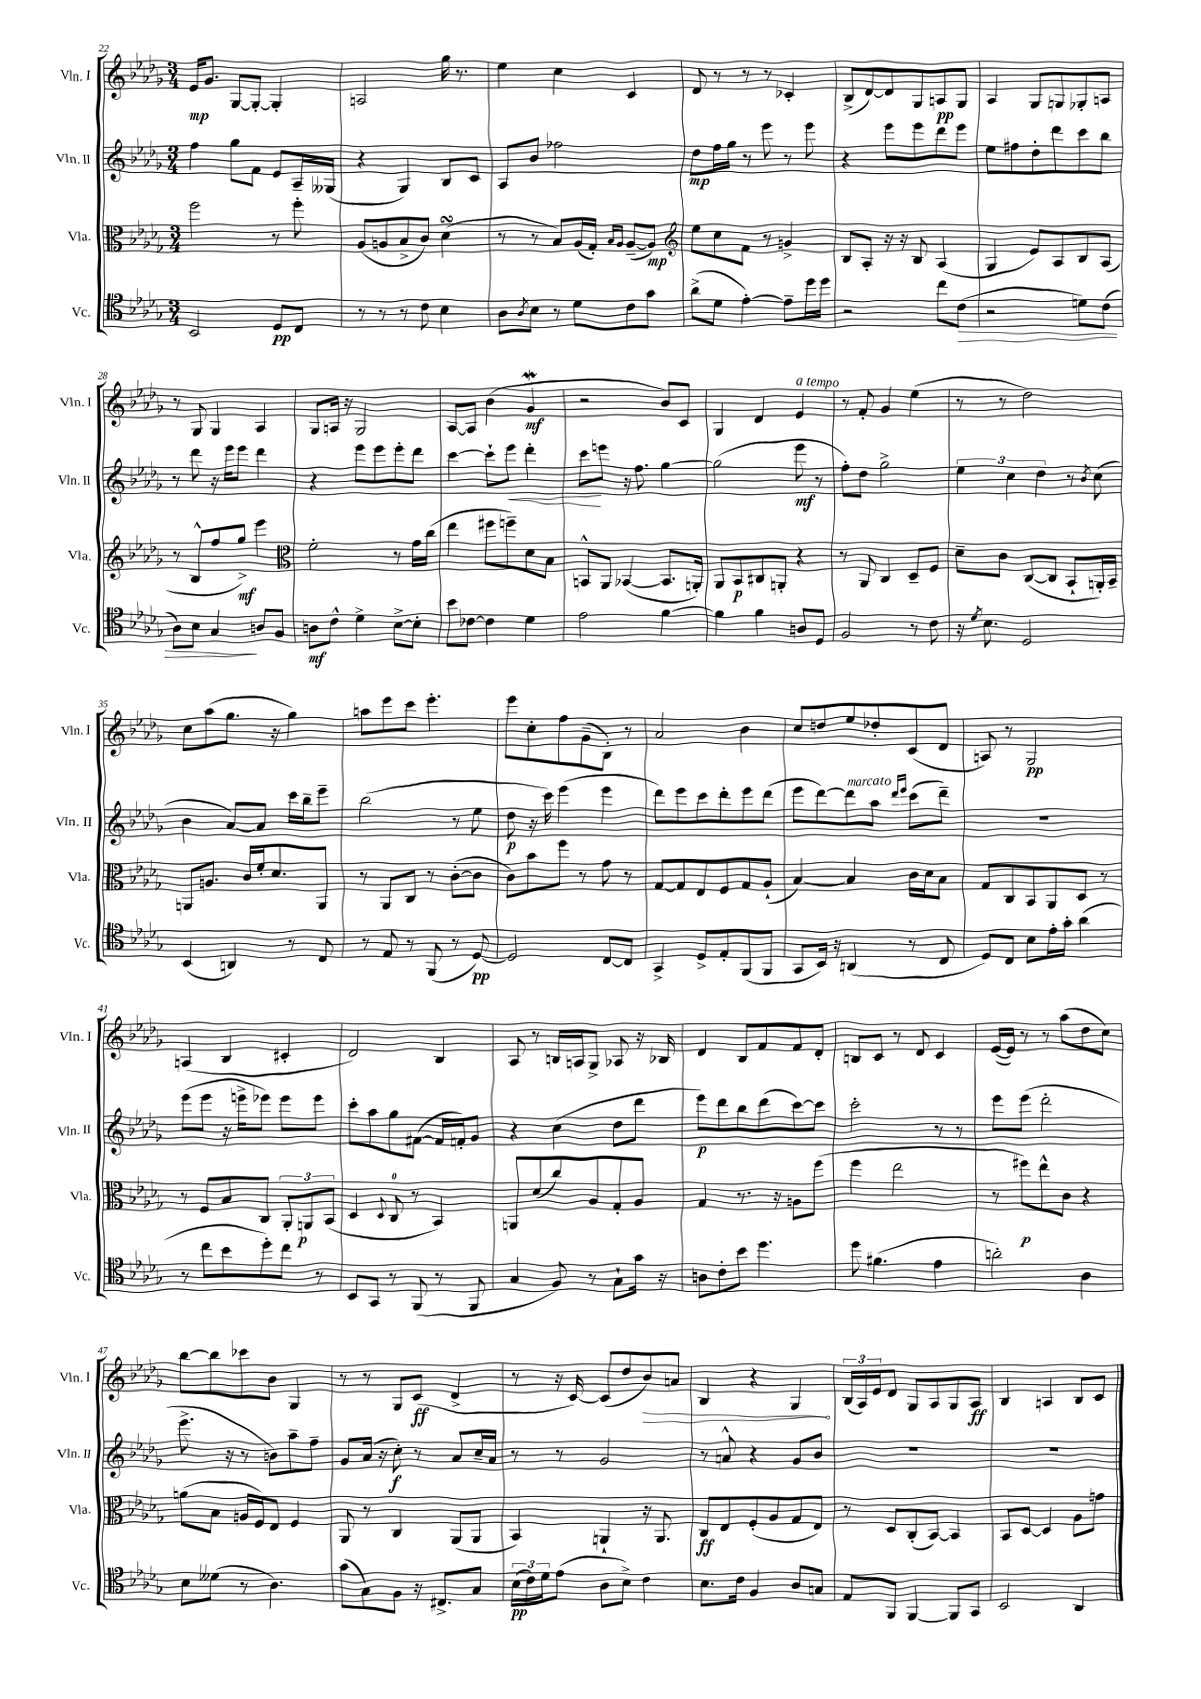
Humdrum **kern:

**kern	**dynam	**kern	**dynam	**kern	**dynam	**kern	**dynam
*part4	*part4	*part3	*part3	*part2	*part2	*part1	*part1
*staff4	*staff4	*staff3	*staff3	*staff2	*staff2	*staff1	*staff1
*I"Vc.	*	*I"Vla.	*	*I"Vln. II	*	*I"Vln. I	*
*I'Vc.	*	*I'Vla.	*	*I'Vln. II	*	*I'Vln. I	*
*clefC4	*	*clefC3	*	*clefG2	*	*clefG2	*
*k[b-e-a-d-g-]	*	*k[b-e-a-d-g-]	*	*k[b-e-a-d-g-]	*	*k[b-e-a-d-g-]	*
*M3/4	*	*M3/4	*	*M3/4	*	*M3/4	*
=22	=22	=22	=22	=22	=22	=22	=22
2BB-/	.	2ff\	.	4ff\	.	16e-/KL	mp
.	.	.	.	.	.	8.g-/J	.
.	.	.	.	8gg-\L	.	[8G-/L	.
.	.	.	.	8f\J	.	8G-'/J_	.
8D-/L	pp	8r	.	8e-/L	.	4G-'/]	.
8C/J	.	8ff'\	.	16A-~/L	.	.	.
.	.	.	.	(16G--X/JJ	.	.	.
=23	=23	=23	=23	=23	=23	=23	=23
8r	.	(8A-/L	.	4r	.	2An/	.
8r	.	8An/	.	.	.	.	.
8r	.	8B-^/	.	4G-/)	.	.	.
8c\	.	8c/J)	.	.	.	.	.
4B-\	.	(4d-sSSs\	.	8B-/L	.	16gg-\	.
.	.	.	.	.	.	8.r	.
.	.	.	.	8c/J	.	.	.
=24	=24	=24	=24	=24	=24	=24	=24
8A-\L	.	8r	.	8A-/L	.	4ee-\	.
8qA-/	.	.	.	.	.	.	.
8B-\J	.	8r	.	8b-/J	.	.	.
8r	.	8B-/L)	.	2ff-X\	.	4cc\	.
8d-\L	.	(16A-/L	.	.	.	.	.
.	.	16G-'/JJ)	.	.	.	.	.
.	.	16qqB-/LL	.	.	.	.	.
.	.	16qqA-/JJ	.	.	.	.	.
8c\	.	([8A-~/L	.	.	.	4c/	.
8g-\J	.	8A-/J])	mp	.	.	.	.
=25	=25	=25	=25	=25	=25	=25	=25
*	*	*clefG2	*	*	*	*	*
(8a-^\L	.	8ee-\L	.	8dd-\L	mp	8d-/	.
8d-\J	.	8cc\	.	16ff\L	.	8r	.
.	.	.	.	16gg-\JJ	.	.	.
[4e-'\)	.	8f\J	.	8r	.	8r	.
.	.	8r	.	8eee-\	.	8r	.
8e-~\L]	.	4gn^/	.	8r	.	4c-X'/	.
16dd-\L	.	.	.	8eee-\	.	.	.
16dd-\JJ	.	.	.	.	.	.	.
=26	=26	=26	=26	=26	=26	=26	=26
2r	.	8B-/L	.	4r	.	(8B-^/L	.
.	.	8A-'/J	.	.	.	[8d-/)	.
.	.	16r	.	8eee-\L	.	8d-/]	.
.	.	16r	.	.	.	.	.
.	.	8B-/	.	8eee-\	.	8G-/	.
8cc\L	.	(4A-/	.	8ddd-\	.	8An/	pp
!	!LO:HP:b	!	!	!	!	!	!
(8c\J	>	.	.	8eee-\J	.	8G-/J	.
=27	=27	=27	=27	=27	=27	=27	=27
2r	.	4G-/	.	8ee-\L	.	4A-/	.
.	.	.	.	8ff#X\	.	.	.
.	.	8e-/L)	.	8dd-'\	.	8G-/L	.
.	.	8A-/	.	8ddd-\	.	8Gn/	.
8dn\L)	.	8B-/	.	8ccc\	.	8G-X'/	.
(8c\J	.	(8A-/J	.	8bb-\J	.	8An/J	.
!!LO:LB:g=z
=28	=28	=28	=28	=28	=28	=28	=28
8A-\L)	.	8r	.	8r	.	8r	.
8B-\J	.	8B-^^/L	.	8ddd-\	.	8G-/	.
4G-/	.	8ff/	.	16r	.	4G-/	.
.	.	.	.	16eee-\KL	.	.	.
.	.	8gg-^/J)	mf	8eee-\J	.	.	.
8An/L	]	4eee-\	.	4ddd-\	.	4A-/	.
8F/J	.	.	.	.	.	.	.
=29	=29	=29	=29	=29	=29	=29	=29
*	*	*clefC3	*	*	*	*	*
8An\L	mf	2f'\	.	4r	.	8G-/L	.
8c^^\J	.	.	.	.	.	16An/Jk	.
.	.	.	.	.	.	16r	.
4d-^\	.	.	.	8eee-\L	.	2G-/	.
.	.	.	.	8eee-\	.	.	.
[8B-^\L	.	8r	.	8eee-'\	.	.	.
8B-'\J]	.	16g-\LL	.	8ddd-\J	.	.	.
.	.	(16cc\JJ	.	.	.	.	.
=30	=30	=30	=30	=30	=30	=30	=30
8b-\L	.	4ee-\	.	[4ccc\	.	[8A-/L	.
[8c-X\J	.	.	.	.	.	8A-/J]	.
4c-\]	.	8ff#X\L	.	8ccc`\L]	.	(4b-\	.
!	!	!	!	!	!LO:HP:b	!	!
.	.	8ffn~\)	.	8eee-\J	<	.	.
4d-\	.	8d-\	.	4ddd-'\	.	4g-w/	mf
.	.	8B-\J	.	.	.	.	.
=31	=31	=31	=31	=31	=31	=31	=31
2e-\	.	8BBn^^/L	.	8ccc\L	.	2r	.
.	.	8AA-/J	.	8eeen\J	[	.	.
.	.	([4BB-X/	.	16r	.	.	.
.	.	.	.	8.ff\	.	.	.
[4f\	.	8.BB-/L]	.	[4gg-\	.	8b-/L)	.
.	.	.	.	.	.	8c/J	.
.	.	16AAn'/Jk)	.	.	.	.	.
=32	=32	=32	=32	=32	=32	=32	=32
4f\]	.	8AA-/L	.	(2gg-\]	.	4G-/	.
.	.	8BB-/	p	.	.	.	.
4f\	.	8C#X/	.	.	.	4d-/	.
.	.	8AAn'/J	.	.	.	.	.
!	!	!	!	!	!	!LO:TX:a:i:t=a tempo	!
8An/L	.	4r	.	8eee-\	mf	4e-/	.
8D-/J	.	.	.	8r	.	.	.
=33	=33	=33	=33	=33	=33	=33	=33
2F/	.	8r	.	8ff'\L)	.	8r	.
.	.	8AA-/	.	8dd-\J	.	8f'/	.
.	.	4C/	.	2gg-^\	.	4g-/	.
8r	.	8D-~/L	.	.	.	(4ee-\	.
8c\	.	8F/J	.	.	.	.	.
=34	=34	=34	=34	=34	=34	=34	=34
16r	.	8d-~\L	.	6ee-\	.	8r	.
8qd-/	.	.	.	.	.	.	.
8.B-\	.	.	.	.	.	.	.
.	.	8c\J	.	.	.	8r	.
.	.	.	.	6cc\	.	.	.
2D-/	.	([8C/L	.	.	.	2dd-\)	.
.	.	.	.	6dd-\	.	.	.
.	.	8C/J]	.	.	.	.	.
.	.	8BB-`/L	.	8r	.	.	.
.	.	.	.	8qb-/	.	.	.
.	.	16AAn'/L)	.	(8cc\	.	.	.
.	.	16BB-~/JJ	.	.	.	.	.
!!LO:LB:g=z
=35	=35	=35	=35	=35	=35	=35	=35
(4BB-/	.	8AAn/L	.	4b-\	.	8cc\L	.
.	.	8.An/J	.	.	.	(8aa-\	.
4AAn/)	.	.	.	[8a-/L)	.	8.gg-\J	.
.	.	16c/LL	.	.	.	.	.
.	.	16f'/J	.	8a-/J]	.	.	.
.	.	8.d-/	.	.	.	16r	.
8r	.	.	.	16ccc\LL	.	4gg-\)	.
.	.	.	.	16bb-~\J	.	.	.
8C/	.	8AA/J	.	8eee-~\J	.	.	.
=36	=36	=36	=36	=36	=36	=36	=36
8r	.	8r	.	(2bb-\	.	8aan\L	.
8E-/	.	8AA-/L	.	.	.	8eee-\	.
8r	.	8C/J	.	.	.	8ccc\J	.
(8FF/	.	8r	.	.	.	4.eee-'\	.
8r	.	([8c'\L	.	8r	.	.	.
[8D-/)	pp	8c\J]	.	8ee-\	.	.	.
=37	=37	=37	=37	=37	=37	=37	=37
2D-/]	.	8c\L)	.	8dd-\	p	8eee-\L	.
.	.	8b-\	.	16r	.	8cc'\	.
.	.	.	.	16ccc\)	.	.	.
.	.	8ff\J	.	(4eee-\	.	8ff\	.
.	.	8r	.	.	.	(8g-~\	.
[8C/L	.	8g-\	.	4eee-\	.	8B-'\J)	.
8C/J]	.	8r	.	.	.	8r	.
=38	=38	=38	=38	=38	=38	=38	=38
4GG-^/	.	[8G-/L	.	8ddd-\L)	.	2a-/	.
.	.	8G-/]	.	8eee-\	.	.	.
8D-^/L	.	8E-/	.	8ccc\	.	.	.
8E-'/	.	8F/	.	8ddd-'\	.	.	.
(8FF/	.	8G-/	.	8eee-\	.	4b-\	.
8FF/J	.	(8A-`/J	.	(8ddd-\J	.	.	.
=39	=39	=39	=39	=39	=39	=39	=39
8GG-/L	.	[4B-/)	.	8eee-\L	.	8cc/L	.
16BB-/Jk)	.	.	.	[8ddd-\)	.	8ddn/	.
16r	.	.	.	.	.	.	.
!	!	!	!	!LO:TX:a:i:t=marcato	!	!	!
(4AAn/	.	4B-/]	.	8ddd-\]	.	8ee-/	.
.	.	.	.	8aa-\J	.	8dd-X'/	.
.	.	.	.	16qqddd-/LL	.	.	.
.	.	.	.	16qqeee-/JJ	.	.	.
8r	.	16c\LL	.	(8ccc\L	.	(8c/	.
.	.	16d-\J	.	.	.	.	.
8C/	.	8B-\J	.	8ddd-~\J)	.	8d-/J	.
=40	=40	=40	=40	=40	=40	=40	=40
8D-/L)	.	8G-/L	.	2.r	.	8An/)	.
8C/J	.	8C/	.	.	.	8r	.
8B-\L	.	8BB-/	.	.	.	2G-/	pp
16e-'\L	.	8AA-/	.	.	.	.	.
16g-'\JJ	.	.	.	.	.	.	.
(4a-\	.	8D-/J	.	.	.	.	.
.	.	8r	.	.	.	.	.
!!LO:LB:g=z
=41	=41	=41	=41	=41	=41	=41	=41
8r	.	8r	.	(8eee-\L	.	(4An/	.
8cc\L	.	8F/L	.	8eee-\J	.	.	.
8b-\	.	8B-/	.	16r	.	4B-/	.
.	.	.	.	16eeen^\KL	.	.	.
8dd-'\)	.	8C/J	.	8eee-X\J)	.	.	.
8cc\J	.	12AA-'/L	.	8eee-\L	.	4c#X'/	.
.	.	12AAn/	p	.	.	.	.
8r	.	.	.	8eee-\J	.	.	.
.	.	(12BB-/J	.	.	.	.	.
=42	=42	=42	=42	=42	=42	=42	=42
8BB-/L	.	4D-/	.	8ccc'\L	.	2d-/)	.
8GG-/J	.	.	.	8aa-\	.	.	.
.	.	8qqD-/	.	.	.	.	.
8r	.	8C/	.	8gg-\	.	.	.
(8FF/	.	8r	.	([8f#X\J	.	.	.
8r	.	4BB-/)	.	16f#/LL]	.	4B-/	.
.	.	.	.	16fn'/J)	.	.	.
8FF/	.	.	.	8g-/J	.	.	.
=43	=43	=43	=43	=43	=43	=43	=43
4G-/	.	8AAn/L	.	4r	.	8A-/	.
.	.	(8d-/	.	.	.	8r	.
8F/)	.	8cc/)	.	(4cc\	.	16Bn/LL	.
.	.	.	.	.	.	16An/J	.
8r	.	8A-/	.	.	.	8G-^/J	.
8G-`\L	.	8G-'/	.	8dd-\L	.	8A-X/	.
16g-\Jk	.	8A-/J	.	8ddd-\J	.	16r	.
16r	.	.	.	.	.	16B-X/	.
=44	=44	=44	=44	=44	=44	=44	=44
8An\L	.	4G-/	.	8eee-\L)	p	4d-/	.
8c'\	.	.	.	8ddd-\	.	.	.
8b-\J	.	8.r	.	8bb-\	.	8B-/L	.
4.dd-\	.	.	.	(8ddd-\	.	8f/	.
.	.	16r	.	.	.	.	.
.	.	8An\L	.	[8ccc\)	.	8f/	.
.	.	(8ff\J	.	8ccc\J]	.	8d-'/J	.
=45	=45	=45	=45	=45	=45	=45	=45
8dd-\	.	4ff\	.	2ccc'\	.	8Bn/L	.
(4.f#X\	.	.	.	.	.	8c/J	.
.	.	2ee-\	.	.	.	8r	.
.	.	.	.	.	.	8d-/	.
4e-\	.	.	.	8r	.	4c/	.
.	.	.	.	8r	.	.	.
=46	=46	=46	=46	=46	=46	=46	=46
2an'\)	.	8r	.	8eee-\L	.	([16e-/LL	.
.	.	.	.	.	.	16e-/JJ])	.
.	.	8ff#X\L)	p	(8eee-\J	.	8r	.
.	.	8ee-^^\	.	2ddd-'\	.	8r	.
.	.	8c\J	.	.	.	(8aa-\L	.
4A-\	.	4r	.	.	.	8dd-\	.
.	.	.	.	.	.	8cc\J)	.
!!LO:LB:g=z
=47	=47	=47	=47	=47	=47	=47	=47
8B-\L	.	(8an\L	.	8.eee-^\	.	[8bb-\L	.
(8d--X\J	.	8B-\J	.	.	.	8bb-\]	.
.	.	.	.	16r	.	.	.
8r	.	16An/LL	.	8r	.	8ccc-X\	.
.	.	16F/J)	.	.	.	.	.
4.A-\)	.	8E-/J	.	8bn\L)	.	8b-\J	.
.	.	4F/	.	8aa-~\	.	4G-/	.
.	.	.	.	8ff~\J	.	.	.
=48	=48	=48	=48	=48	=48	=48	=48
(8g-\L	.	8AA-/	.	8g-/L	.	8r	.
8G-\)	.	8r	.	(16a-/Jk	.	8r	.
.	.	.	.	16r	.	.	.
8F\J	.	4C/	.	8cc'\)	f	8G-/L	.
16r	.	.	.	8r	.	(8c/J	ff
8.C#X^/L	.	.	.	.	.	.	.
.	.	(8AA-/L	.	8a-/L	.	4d-^/	.
8G-/J	.	8AA-/J	.	16cc~/L	.	.	.
.	.	.	.	16a-/JJ	.	.	.
=49	=49	=49	=49	=49	=49	=49	=49
(24B-\LL	pp	4BB-/)	.	8r	.	8r	.
24c\)	.	.	.	.	.	.	.
24d-\J	.	.	.	.	.	.	.
(8e-\J	.	.	.	8r	.	16r	.
.	.	.	.	.	.	[16c/)	.
8A-\L	.	4AAn`/	.	2g-/	.	(8c/L]	.
8B-^\J)	.	.	.	.	.	8dd-/	.
!	!	!	!	!	!	!	!LO:HP:b
4c\	.	16r	.	.	.	8b-/)	>
.	.	8.AA/	.	.	.	.	.
.	.	.	.	.	.	8an/J	.
=50	=50	=50	=50	=50	=50	=50	=50
8.B-\L	.	8C/L	ff	8r	.	4B-/	.
.	.	8E-/	.	8an^^/	.	.	.
16c\Jk	.	.	.	.	.	.	.
4F/	.	(8F'/	.	4r	.	4r	.
.	.	8A-/	.	.	.	.	.
8A-/L	.	8G-/	.	8g-/L	.	4G-/	.
8Gn/J	.	8E-/J)	.	8b-/J	.	.	.
.	.	.	.	.	.	.	]
=51	=51	=51	=51	=51	=51	=51	=51
8E-/L	.	8r	.	2.r	.	(24B-/LL	.
.	.	.	.	.	.	24A-/)	.
.	.	.	.	.	.	24e-/J	.
8FF/J	.	8D-/L	.	.	.	8d-/J	.
[4FF/	.	(8C'/	.	.	.	8G-/L	.
.	.	[8BB-/J)	.	.	.	8A-/	.
8FF/L]	.	4BB-/]	.	.	.	8G-/	.
8GG-/J	.	.	.	.	.	8A-/J	ff
=52	=52	=52	=52	=52	=52	=52	=52
2BB-/	.	8BB-/L	.	2.r	.	4B-/	.
.	.	[8D-/J	.	.	.	.	.
.	.	4D-/]	.	.	.	4An/	.
4AA-/	.	8A-\L	.	.	.	8B-/L	.
.	.	8gn\J	.	.	.	8c/J	.
==	==	==	==	==	==	==	==
*-	*-	*-	*-	*-	*-	*-	*-
